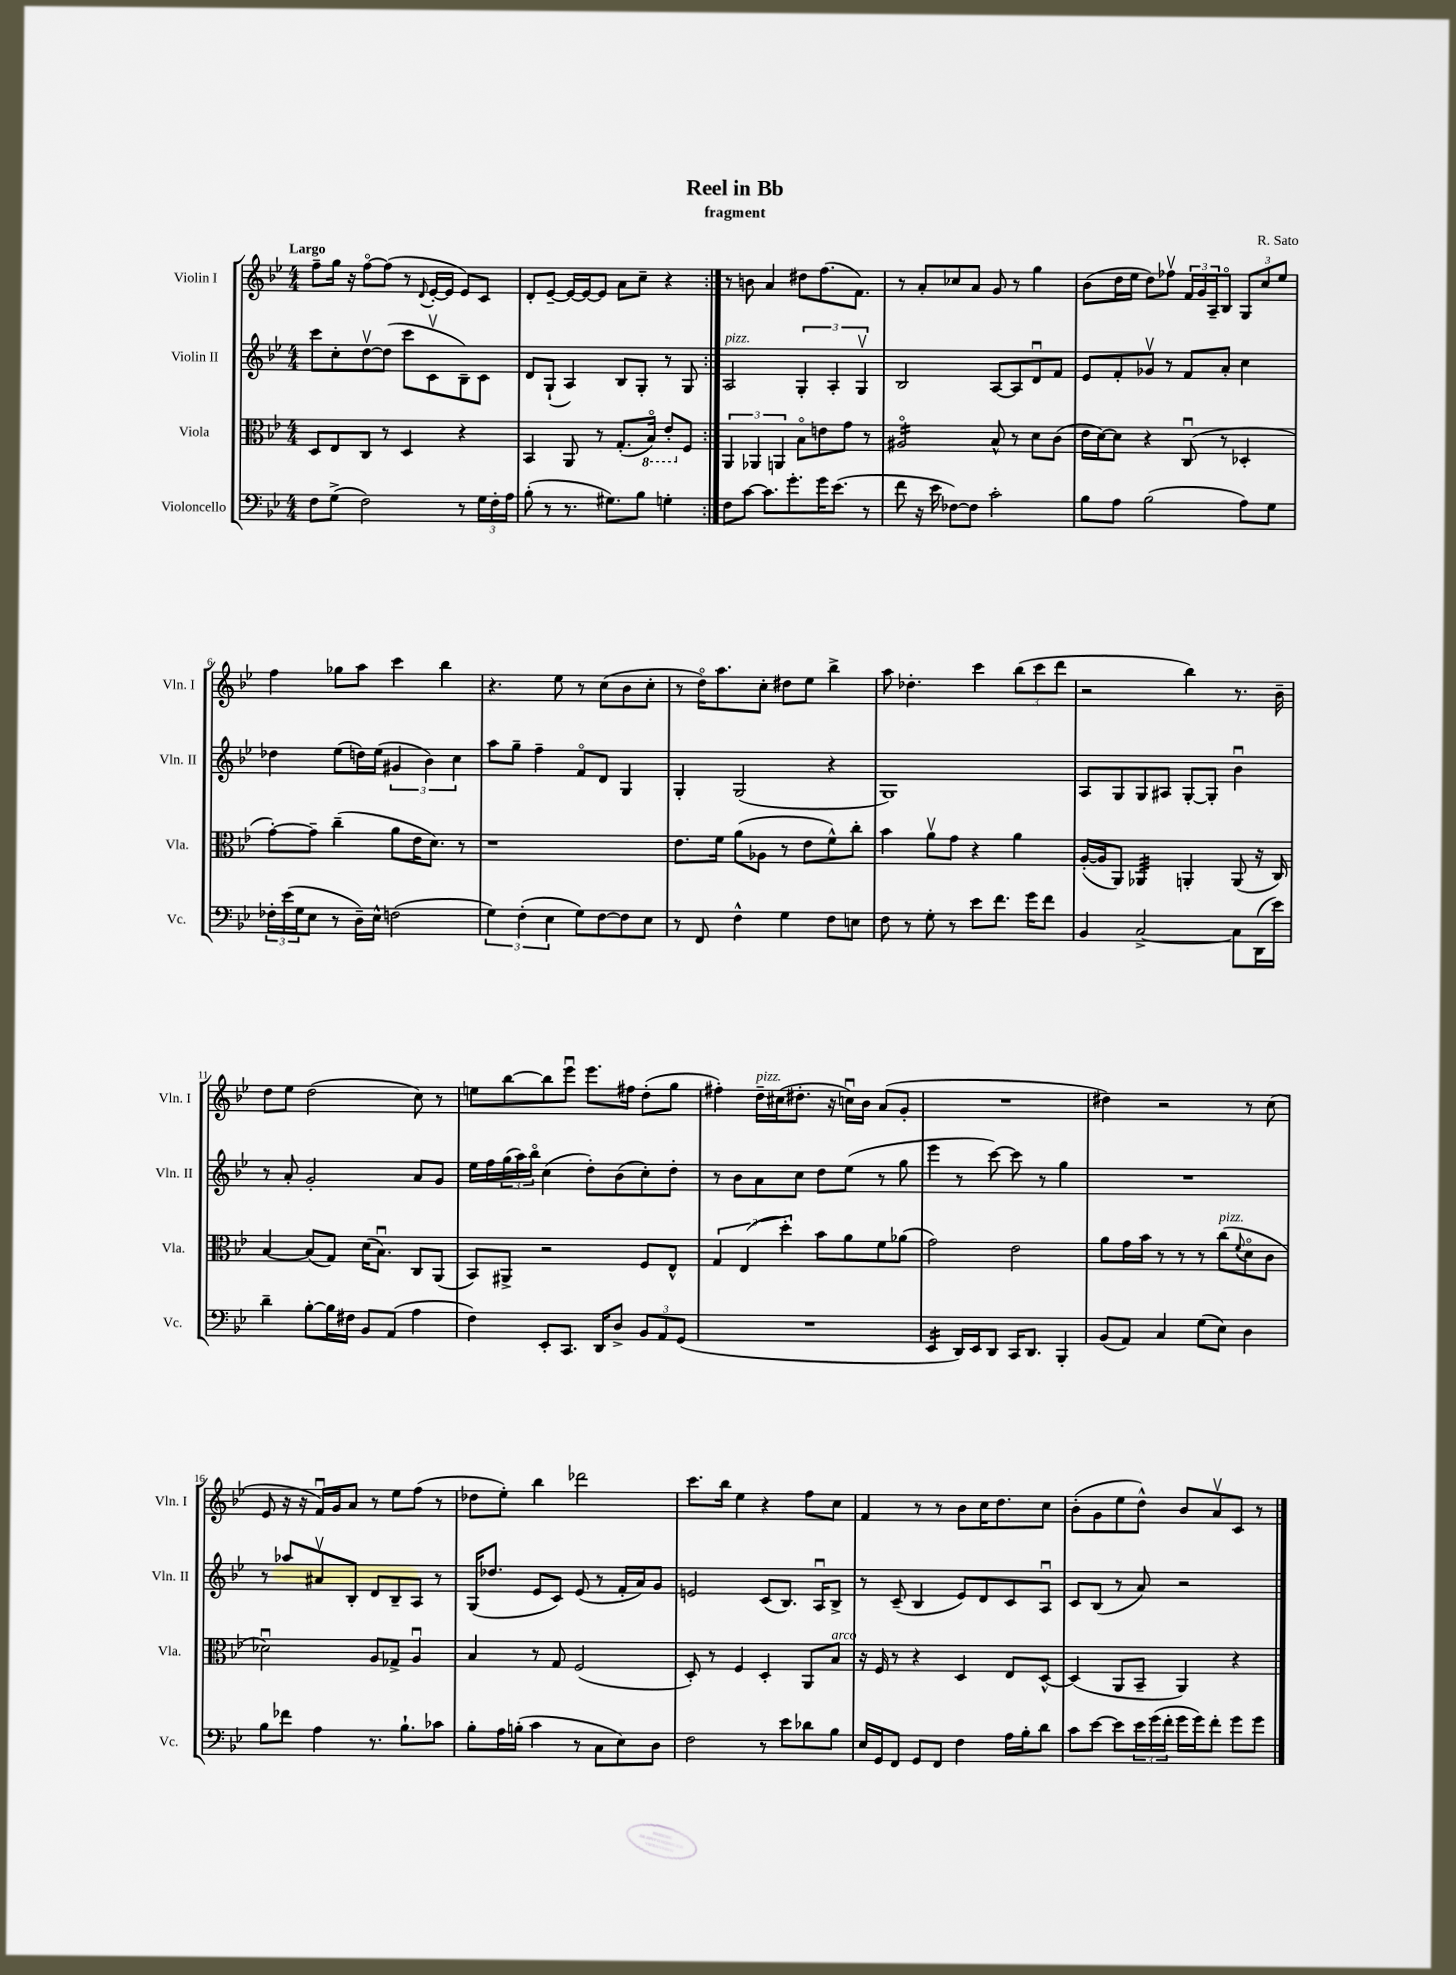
\header { title = "Reel in Bb" composer = "R. Sato" subtitle = "fragment" }
<<
\new StaffGroup <<
\new Staff = "s0" \with { instrumentName = "Violin I" shortInstrumentName = "Vln. I" } {
    \clef treble \key bes \major \numericTimeSignature \time 4/4 \tempo "Largo"
    \repeat volta 2 { f''8-- g''16 r16 f''8~\flageolet f''8( r8 \appoggiatura { d'8 } ees'16~-. ees'16 ees'8) c'8 |
    d'8-. ees'8~-- ees'16~ ees'16~ ees'8 a'8 c''8-- r4 | }
    r8 b'8 a'4 dis''8 f''8.( f'8.) |
    r8 a'8-. ces''8 a'8 g'8 r8 g''4 |
    bes'8( d''16 ees''16 d''8) fes''8\upbow \tuplet 3/2 { f'16 g'16 a16-- } bes8\flageolet \tuplet 3/2 { g8 c''8 ees''8 } |
    f''4 ges''8 a''8 c'''4 bes''4 |
    r4. ees''8 r8 c''8( bes'8 c''8-. |
    r8 d''16\flageolet) a''8. c''8-. dis''8 ees''8 bes''4-> |
    a''8 des''4.-. c'''4 \tuplet 3/2 { bes''8( c'''8 d'''8 } |
    r2 bes''4) r8. bes'16-- |
    d''8 ees''8 d''2( c''8) r8 |
    e''8 bes''8~ bes''8 ees'''8\downbow ees'''8. fis''16 d''8-.( g''8 |
    fis''4-.) d''16--^\markup { \italic "pizz." } cis''16( dis''8.-. r16 c''16\downbow) bes'16 a'8( g'8-. |
    R1 |
    dis''4) r2 r8 c''8( |
    ees'8 r16 r16 f'16\downbow) g'16 a'8 r8 ees''8 f''8( r8 |
    des''8 ees''8-.) bes''4 des'''2 |
    c'''8. bes''16 ees''4 r4 f''8 c''8 |
    f'4 r8 r8 bes'8 c''16 d''8. c''8 |
    bes'8-.( g'8 ees''8 d''8-^) bes'8 a'8\upbow c'8 r8 \bar "|." |
}
\new Staff = "s1" \with { instrumentName = "Violin II" shortInstrumentName = "Vln. II" } {
    \clef treble \key bes \major \numericTimeSignature \time 4/4
    \repeat volta 2 { c'''8 c''8-. d''8~\upbow d''8( c'''8 c'8\upbow bes8--) c'8 |
    d'8 g8-!( a4) bes8 g8-. r8 g8 | }
    a2^\markup { \italic "pizz." } \tuplet 3/2 { g4-. a4-. g4\upbow } |
    bes2 a8~ a8 d'8\downbow f'8 |
    ees'8 f'8-. ges'8\upbow r8 f'8 a'8-. c''4 |
    des''4 ees''8( d''16) ees''16( \tuplet 3/2 { gis'4 bes'4) c''4 } |
    a''8 g''8-- f''4-- f'8\flageolet d'8 g4 |
    g4-. g2( r4 |
    g1) |
    a8 g8 g8 ais8 g8~-. g8-. bes'4\downbow |
    r8 a'8-. g'2-. a'8 g'8 |
    ees''16 f''16 \tuplet 3/2 { g''16( a''16) bes''16\flageolet } c''4( d''8-.) bes'8( c''8-.) d''8-. |
    r8 bes'8 a'8 c''8 d''8 ees''8( r8 g''8 |
    ees'''4 r8 c'''8~) c'''8 r8 g''4 |
    R1 |
    r8 aes''8 ais'8\upbow bes8-. d'8 bes8-- a8 r8 |
    g16( des''8. ees'8 c'8) ees'8( r8 f'16-. a'16) g'8 |
    e'2 c'8( bes8.) a16\downbow bes8-> |
    r8 c'8--( bes4 ees'8) d'8 c'8 a8\downbow |
    c'8 bes8( r8 a'8) r2 \bar "|." |
}
\new Staff = "s2" \with { instrumentName = "Viola" shortInstrumentName = "Vla." } {
    \clef alto \key bes \major \numericTimeSignature \time 4/4
    \repeat volta 2 { d8 ees8 c8 r8 d4 r4 |
    bes,4 a,8 r8 g8.-.( \ottava #-1 bes,16\flageolet) ees8-. \ottava #0 f8 | }
    \tuplet 3/2 { a,4 aes,4 a,4 } bes8\flageolet e'8 g'8 r8 |
    ais2:16\flageolet bes8-^ r8 d'8 c'8( |
    ees'16 d'16~) d'8 r4 c8\downbow( r8 des4-. |
    g'8~-.) g'8-- c''4--( a'8 ees'16 d'8.) r8 |
    r1 |
    ees'8. f'16 a'8( aes8 r8 ees'8 f'8-^) c''8-. |
    bes'4 a'8\upbow g'8 r4 a'4 |
    a16~-.( a16 a,8) aes,4:32 a,4-. a,8( r16 c16) |
    bes4~ bes8( g8) d'16( bes8.\downbow) c8 a,8( |
    bes,8) ais,8-> r2 f8 ees8-^ |
    \tuplet 3/2 { g4 ees4( d''4-.) } bes'8 a'8 f'8 aes'8( |
    g'2) ees'2 |
    a'8 g'16 bes'16 r8 r8 r8 c''8^\markup { \italic "pizz." }( \appoggiatura { f'8 } d'8\flageolet c'8 |
    des'2\downbow) a8 ges8-> a4\downbow |
    bes4 r8 g8 f2( |
    d8-.) r8 f4 d4-. a,8 bes8^\markup { \italic "arco" } |
    r16 f16 r8 r4 d4 ees8 d8~-^ |
    d4( a,8 bes,8-- a,4) r4 \bar "|." |
}
\new Staff = "s3" \with { instrumentName = "Violoncello" shortInstrumentName = "Vc." } {
    \clef bass \key bes \major \numericTimeSignature \time 4/4
    \repeat volta 2 { f8 g8->( f2) r8 \tuplet 3/2 { g16 f16-. a16 } |
    bes8-.( r8 r8. gis8.) bes8 g4-. | }
    f8 c'8~ c'8. g'8.-. g'16 ees'8.( r8 |
    f'8 r16 ees'16 fes8~) fes8 c'2-. |
    bes8 a8 bes2( a8) g8 |
    \tuplet 3/2 { fes16-. ees'16( g16 } ees8 r8 d16--) ees16-^ f2( |
    \tuplet 3/2 { g4) f4-.( ees4 } g8) f8~ f8 ees8 |
    r8 f,8 f4-^ g4 f8 e8 |
    f8 r8 g8-. r8 ees'8 f'8. g'16 f'8 |
    bes,4 c2~-> c8 d,16( ees'16) |
    d'4-- bes8~-. bes16 fis16 bes,8 a,8( a4 |
    f4) ees,8-. c,8. d,16 d8-> \tuplet 3/2 { bes,8 a,8 g,8( } |
    R1 |
    ees,4:16 d,16) ees,16 d,8 c,16 d,8. bes,,4-. |
    bes,8( a,8) c4 g8( ees8) d4 |
    bes8 fes'8 a4 r8. bes8.-! ces'8 |
    bes8-. a16 b16-.( c'4 r8 c8 ees8) d8 |
    f2 r8 ees'8 des'8 bes8 |
    ees16 g,16 f,8 g,8 f,8 f4 a16 bes16-. d'8 |
    c'8 ees'8~ ees'8 \tuplet 3/2 { ees'16 g'16( f'16-. } g'16 g'16) f'8-. g'8 g'8 \bar "|." |
}
>>
>>
